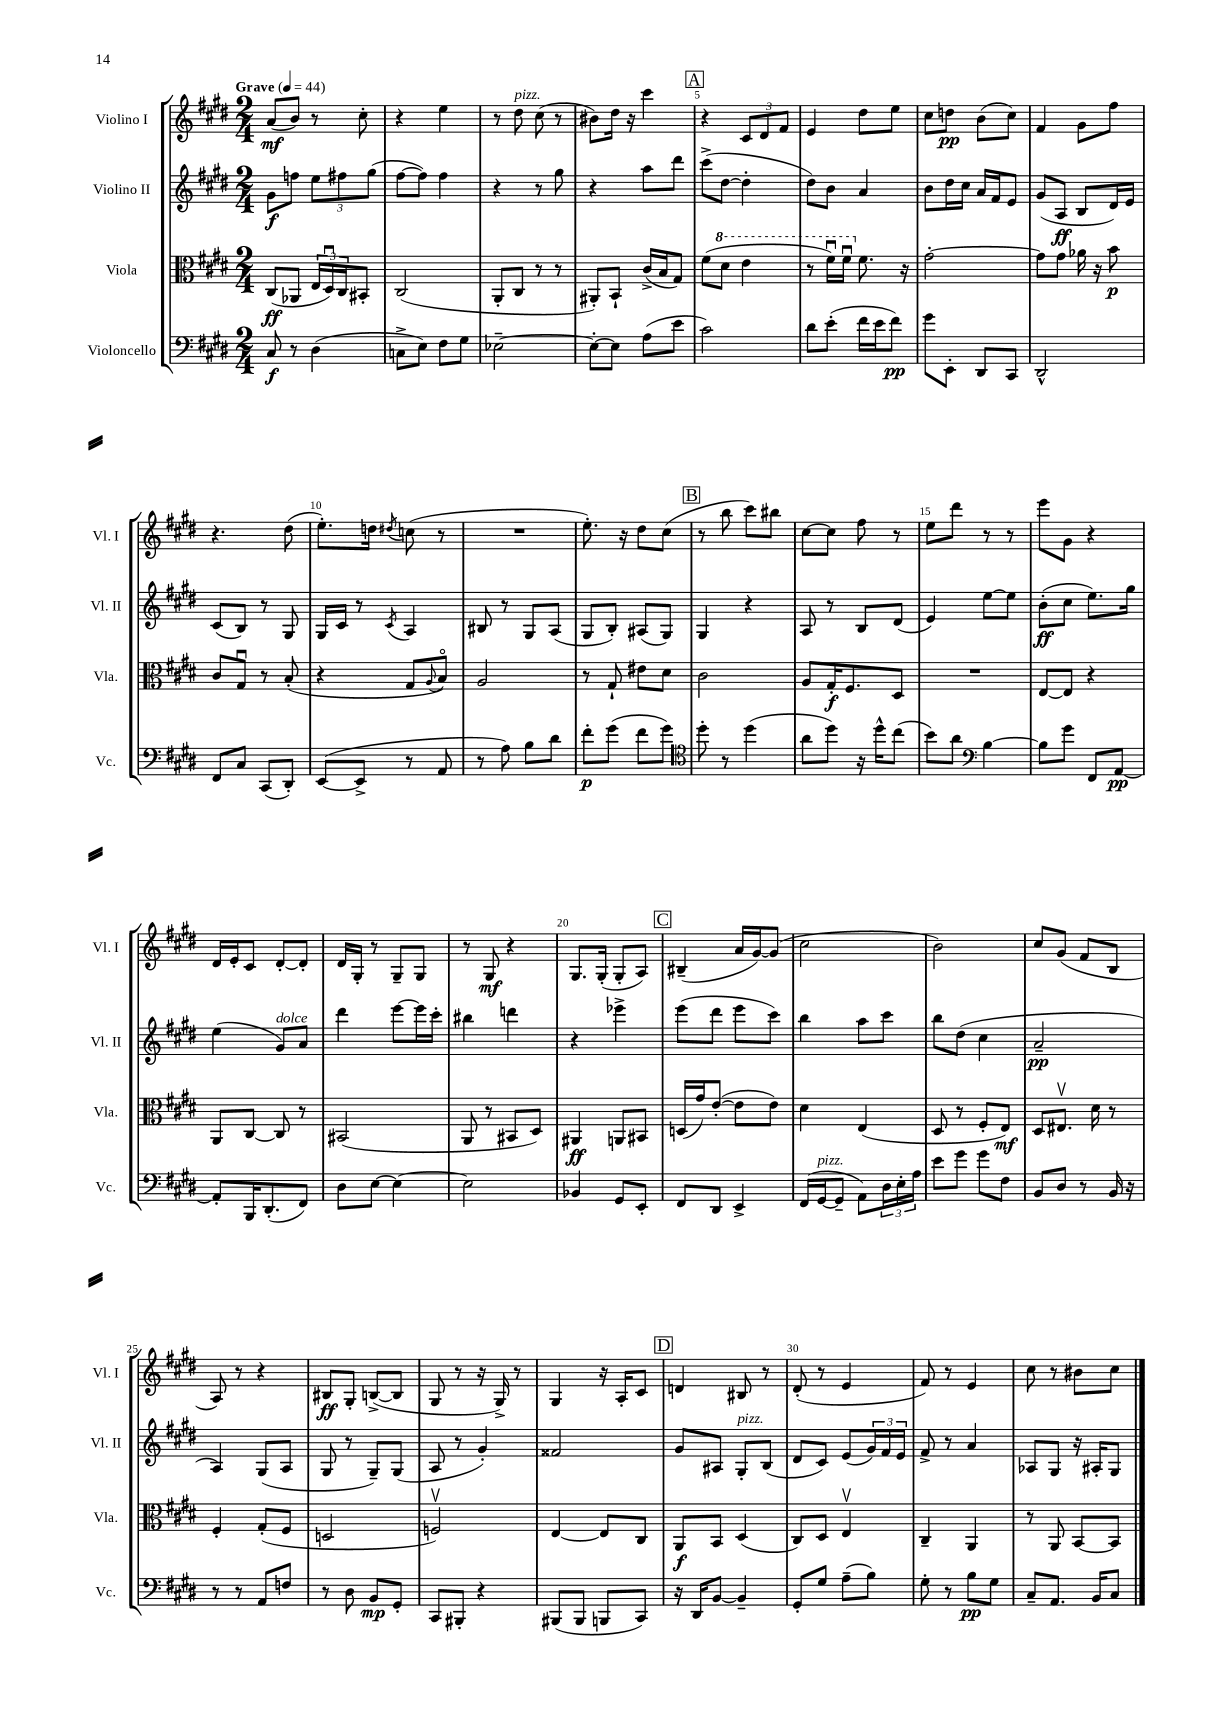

**kern	**kern	**kern	**kern
*staff4	*staff3	*staff2	*staff1
*clefF4	*clefC3	*clefG2	*clefG2
*k[f#c#g#d#]	*k[f#c#g#d#]	*k[f#c#g#d#]	*k[f#c#g#d#]
*M2/4	*M2/4	*M2/4	*M2/4
*MM44	*MM44	*MM44	*MM44
8C#/	(8C#/L	8g#\L	(8a/L
8r	8AA-/J	8ff\J	8b/J)
(4D#\	24E/LL	12ee\L	8r
.	24D#u/)	.	.
.	24C#/J	12ff#\	.
.	8BB#'/J	.	8cc#'\
.	.	(12gg#\J	.
=	=	=	=
8C^\L	(2C#/	[8ff#\L	4r
8E\J)	.	8ff#\]J)	.
8F#\L	.	4ff#\	4ee\
8G#\J	.	.	.
=	=	=	=
[2E-~\	8AA'/L	4r	8r
.	8C#/J	.	8dd#\
.	8r	8r	(8cc#\
.	8r	8gg#\	8r
=	=	=	=
8E-'\_L	8AA#'/L)	4r	8b#\L)
8E-\]J	8BB`/J	.	16dd#\Jk
.	.	.	16r
(8A\L	(16c#^/LL	8aa\L	4ccc#\
.	16B/J	.	.
8e\J	8G#/J)	8ddd#\J	.
=	=	=	=
2c#\)	(8f#\L	(8ccc#^\L	4r
.	8dd#\J	[8dd#\J	.
.	4ee\	4dd#'\]	12c#/L
.	.	.	12d#/
.	.	.	12f#/J
=	=	=	=
8d#\L	8r	8dd#\L)	4e/
(8e'\J	16ff#u\LL)	8b\J	.
.	16ff#u\JJ	.	.
16f#\LL	8.f#\	4a/	8dd#\L
16e\J	.	.	.
8f#\J)	.	.	8ee\J
.	16r	.	.
=	=	=	=
8g#\L	[2g#'\	8b\L	8cc#\L
8EE'\J	.	16dd#\L	8dd\J
.	.	16cc#\JJ	.
8DD#/L	.	16a/LL	(8b\L
.	.	16f#/J	.
8CC#/J	.	8e/J	8cc#\J)
=	=	=	=
2DD#^^/	8g#\]L	(8g#/L	4f#/
.	8g#\J	8A/J	.
.	16a-\	8B/L	8g#\L
.	16r	.	.
.	8b\	16d#/L)	8ff#\J
.	.	16e/JJ	.
=	=	=	=
8FF#/L	8c#/L	(8c#/L	4.r
8C#/J	8G#u/J	8B/J)	.
(8CC#/L	8r	8r	.
8DD#'/J)	(8B'/	8G#/	(8dd#\
=	=	=	=
([8EE/L	4r	16G#/LL	8.ee'\L)
.	.	16c#/JJ	.
8EE^/]J	.	8r	.
.	.	.	16dd\Jk
.	.	8qc#/	8qdd#/
8r	8G#/L	4A/	(8cc\
.	8qqA/	.	.
8AA/	8Bo/J)	.	8r
=	=	=	=
8r	2A/	8B#/	2r
8A\)	.	8r	.
8B\L	.	8G#/L	.
8d#\J	.	(8A/J	.
=	=	=	=
8f#'\L	8r	8G#/L	8.ee'\)
(8g#\J	8G#`/	8B'/J)	.
.	.	.	16r
8f#\L	8e#\L	(8A#/L	8dd#\L
8g#\J)	8d#\J	8G#/J)	(8cc#\J
=	=	=	=
*clefC4	*	*	*
8dd#'\	2c#\	4G#/	8r
8r	.	.	8bb\
(4dd#\	.	4r	8ccc#\L)
.	.	.	8bb#\J
=	=	=	=
8a\L	8A/L	8A/	[8cc#\L
8dd#\J)	16G#'/K	8r	8cc#\]J
.	8.F#/	.	.
16r	.	8B/L	8ff#\
16dd#^^\LK	.	.	.
(8cc#\J	8D#/J	(8d#/J	8r
=	=	=	=
8b\L)	2r	4e/)	8ee\L
8a\J	.	.	8ddd#\J
*clefF4	*	*	*
[4B\	.	[8ee\L	8r
.	.	8ee\]J	8r
=	=	=	=
8B\]L	[8E/L	(8b'\L	8eee\L
8g#\J	8E/]J	8cc#\J	8g#\J
8FF#/L	4r	8.ee\L)	4r
[8AA/J	.	.	.
.	.	16gg#\Jk	.
=	=	=	=
8AA'/]L	8AA/L	(4ee\	16d#/LL
.	.	.	16e'/J
16BBB/K	[8C#/J	.	8c#/J
(8.DD#'/	.	.	.
.	8C#/]	8g#/L)	[8d#'/L
8FF#/J)	8r	8a/J	8d#'/]J
=	=	=	=
8D#\L	(2BB#/	4ddd#\	16d#/LL
.	.	.	16G#'/JJ
[8E\J	.	.	8r
4E\_	.	[8eee\L	8G#~/L
.	.	16eee\]L	8G#/J
.	.	16ccc#'\JJ	.
=	=	=	=
2E\]	8AA/	4bb#\	8r
.	8r	.	8G#/
.	8BB#/L	4ddd\	4r
.	8D#/J)	.	.
=	=	=	=
4BB-/	4AA#/	4r	8.G#/L
.	.	.	(16G#'/Jk
8GG#/L	8AA/L	4eee-^\	8G#'/L
8EE'/J	8BB#/J	.	8A/J)
=	=	=	=
8FF#/L	(16D/LL	(8eee\L	(4B#~/
.	16g#/J)	.	.
8DD#/J	([8e'/J	8ddd#\J	.
4EE^/	8e\]L	8eee\L	16a/LL
.	.	.	[16g#/J)
.	8e\J)	8ccc#\J)	(8g#/]J
=	=	=	=
(16FF#/LL	4d#\	4bb\	2cc#\
[16GG#/J	.	.	.
8GG#~/]J	.	.	.
8AA\L)	(4E/	8aa\L	.
24D#\L	.	8ccc#\J	.
24E'\	.	.	.
24A\JJ	.	.	.
=	=	=	=
8e\L	8D#/	8bb\L	2b\)
8g#\J	8r	(8dd#\J	.
8g#\L	8F#'/L	4cc#\	.
8F#\J	8E/J)	.	.
=	=	=	=
8BB/L	8D#/L	2a~/	8cc#/L
8D#/J	8.E#v/J	.	(8g#/J
8r	.	.	8f#/L
.	16d#\	.	.
16BB/	8r	.	8B/J
16r	.	.	.
=	=	=	=
8r	4F#'/	4A/)	8A/)
8r	.	.	8r
8AA/L	(8G#'/L	(8G#/L	4r
8F/J	8F#/J	8A/J	.
=	=	=	=
8r	2D/	8G#/	8B#/L
8D#\	.	8r	8G#'/J
8BB/L	.	8G#~/L)	([8B^/L
8GG#'/J	.	(8G#/J	8B/]J
=	=	=	=
8CC#/L	2Fv/)	8A/	8G#/
8BBB#'/J	.	8r	8r
4r	.	4g#'/)	16r
.	.	.	16G#^/)
.	.	.	8r
=	=	=	=
(8BBB#/L	[4E/	2f##/	4G#/
8BBB#/J	.	.	.
8BBB/L	8E/]L	.	16r
.	.	.	16A'/LK
8CC#/J)	8C#/J	.	8c#/J
=	=	=	=
16r	8AA/L	8g#/L	4d/
16DD#/LK	.	.	.
[8BB/J	8BB/J	8A#/J	.
4BB~/]	(4D#/	8G#'/L	8B#/
.	.	(8B/J	8r
=	=	=	=
8GG#'/L	8C#/L)	8d#/L	(8d#'/
8G#/J	8D#/J	8c#/J)	8r
(8A~\L	4Ev/	(8e/L	4e/
8B\J)	.	24g#/L)	.
.	.	24f#/	.
.	.	24e/JJ	.
=	=	=	=
8G#'\	4C#~/	8f#^/	8f#/)
8r	.	8r	8r
8B\L	4AA/	4a/	4e/
8G#\J	.	.	.
=	=	=	=
8C#~/L	8r	8A-/L	8cc#\
8.AA/J	8AA/	8G#/J	8r
.	[8BB/L	16r	8b#\L
16BB/LK	.	16A#'/LK	.
8C#/J	8BB/]J	8G#/J	8cc#\J
==	==	==	==
*-	*-	*-	*-
